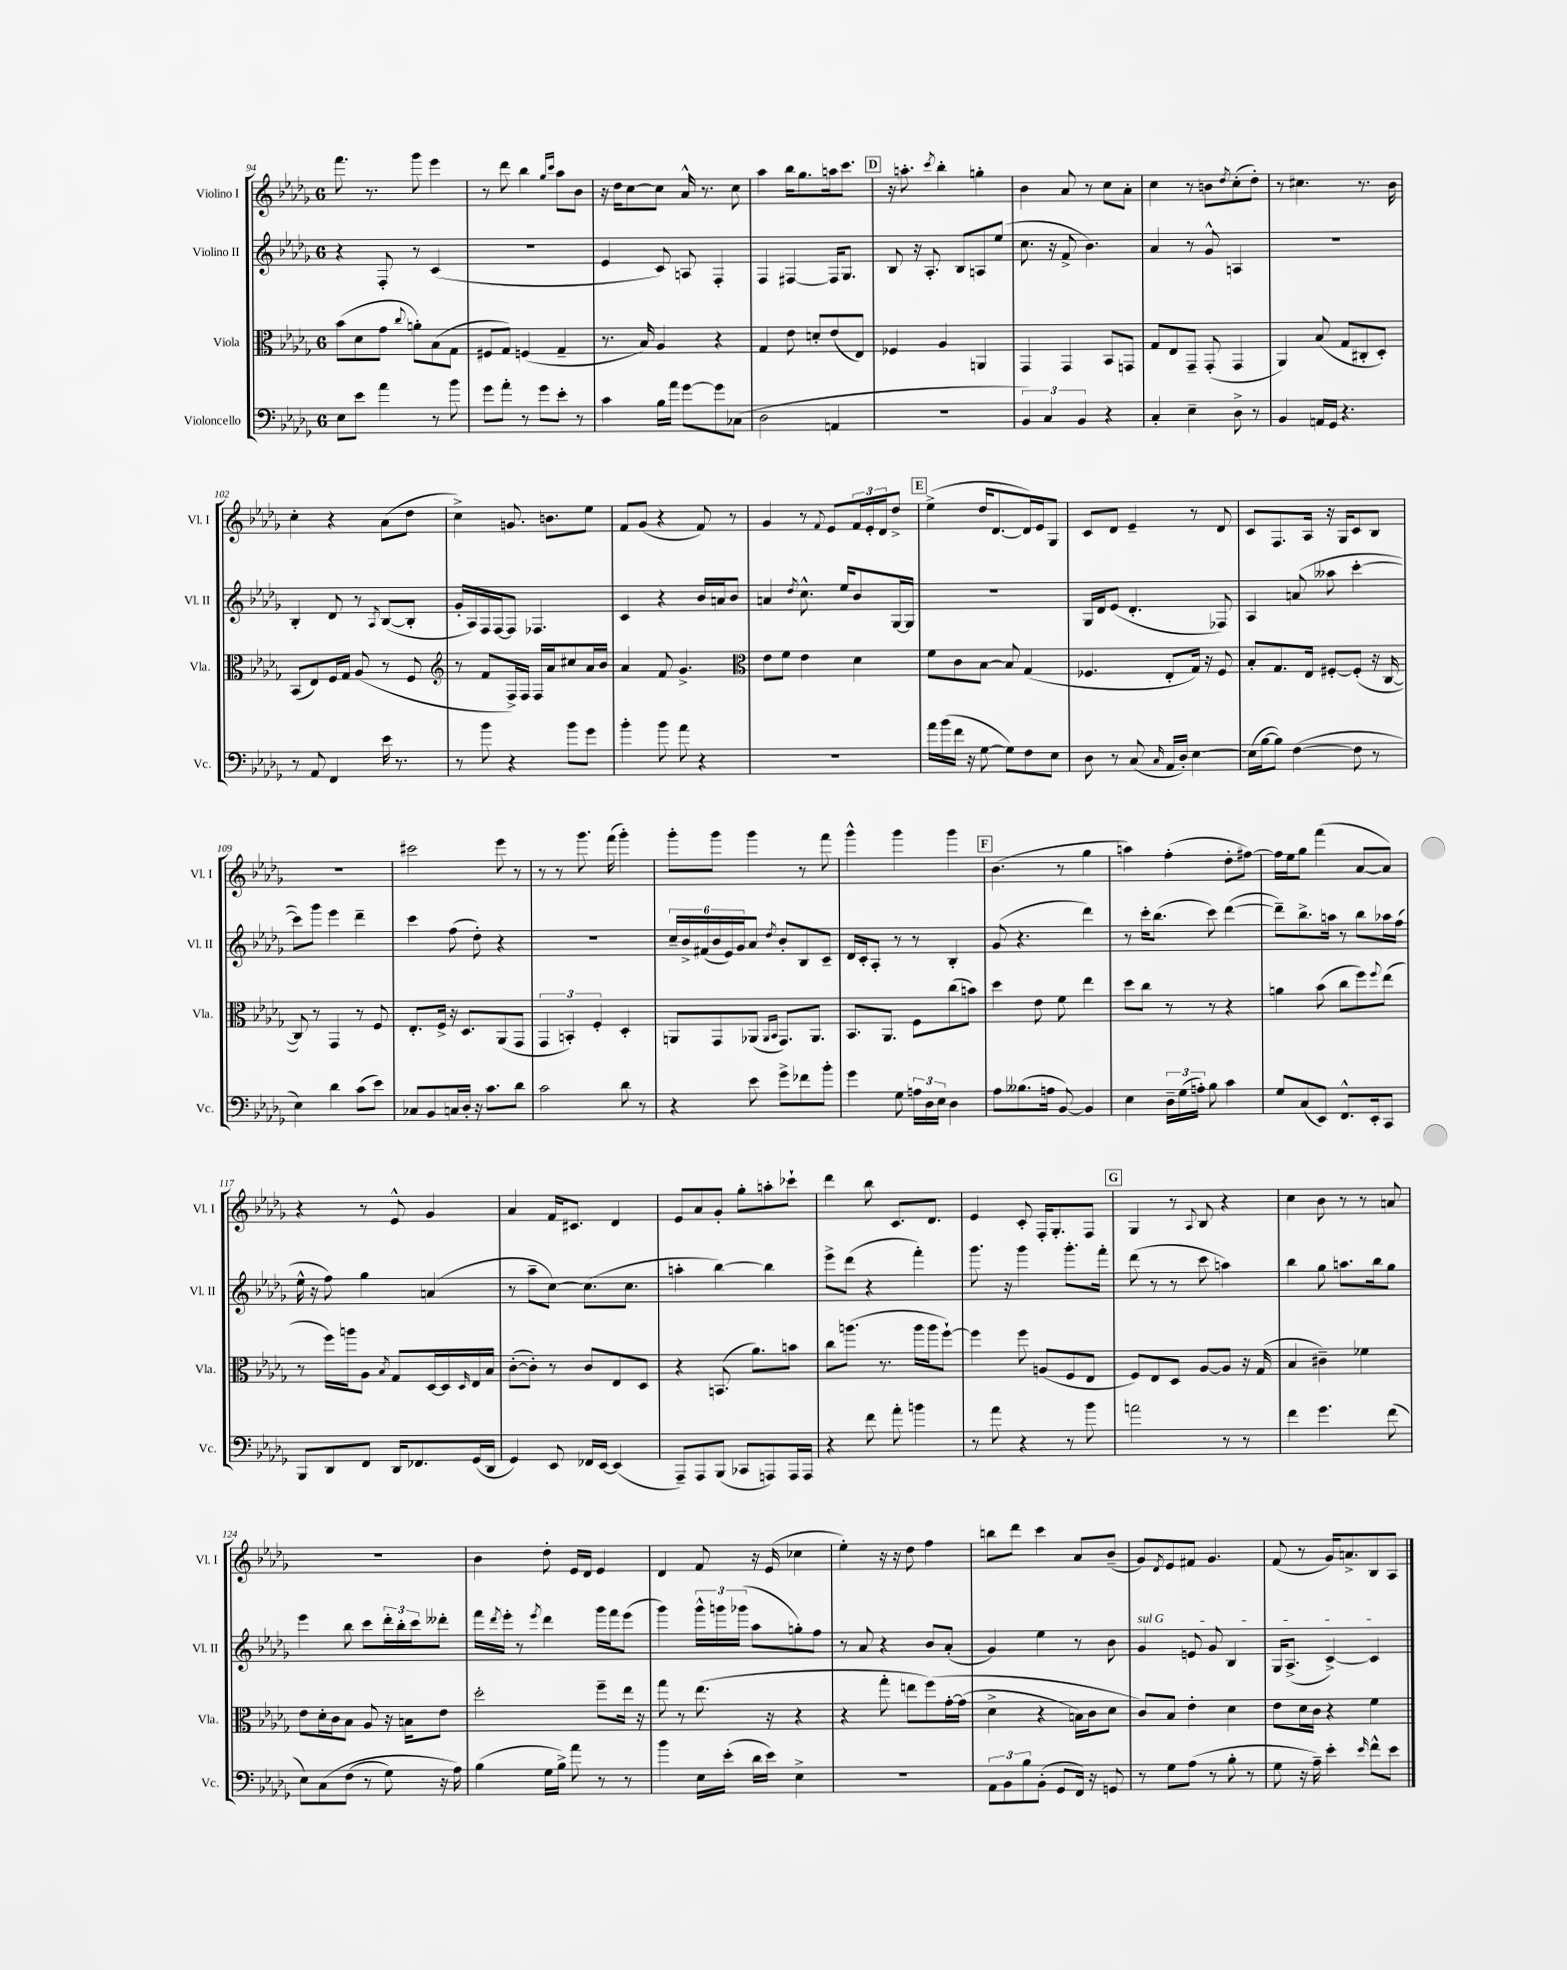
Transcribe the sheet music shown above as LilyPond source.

<<
\new StaffGroup <<
\new Staff = "s0" \with { instrumentName = "Violino I" shortInstrumentName = "Vl. I" } {
    \clef treble \key des \major \once \override Staff.TimeSignature.style = #'single-digit \time 6/8
    f'''8. r8. ges'''8 ees'''4 |
    r8 des'''8 bes''4 \grace { ges''16 c'''16 } aes''8 bes'8 |
    r16 des''16 c''8~ c''8 aes'16-^ r8. c''8 |
    aes''4 bes''16 ges''8. a''16 c'''8. |
    \mark \markup { \box "D" } r16 a''8.-. \acciaccatura { c'''8 } bes''4-. g''4-. |
    bes'4 aes'8 r8 c''8 aes'8-. |
    c''4 r8 b'8 \acciaccatura { des''8 } c''8-.( des''8-.) |
    r8 cis''4. r8. bes'16 |
    c''4-. r4 aes'8( des''8 |
    c''4->) g'8. b'8. ees''8 |
    f'8 ges'8( r4 f'8) r8 |
    ges'4 r8 \appoggiatura { f'8 } ees'8 \tuplet 3/2 { f'16 ees'16-. des'16 } des''8-> |
    \mark \markup { \box "E" } ees''4->( des''16 des'8.~ des'16) ees'16 ges8 |
    c'8 des'8 ees'4-- r8 des'8 |
    c'8 f8. aes16 r16 ges16 c'8 bes8 |
    R2. |
    cis'''2 ees'''8 r8 |
    r8 r8 ges'''8. f'''16( ges'''4-.) |
    ges'''8-. ges'''8 ges'''4 r8 f'''8 |
    ges'''4-^ ges'''4 ges'''4 |
    \mark \markup { \box "F" } bes'4.( r8 ges''4 |
    a''4) f''4-.( des''8-. fis''8~) |
    fis''16 ees''16 ges''8 f'''4( aes'8~ aes'8) |
    r4 r8 ees'8-^ ges'4 |
    aes'4 f'16 cis'8. des'4 |
    ees'8 aes'8 ges'8-. ges''8-. a''8-. ces'''8-! |
    des'''4 bes''8 c'8. des'8. |
    ees'4 c'8-. f16-. ges8.-. f8 |
    \mark \markup { \box "G" } ges4 r8 \appoggiatura { aes8 } bes8 r4 |
    c''4 bes'8 r8 r8 a'8 |
    R2. |
    bes'4 des''8-. ees'16 des'16 ees'4 |
    des'4 f'8 r16 ees'16( ces''4 |
    ees''4-.) r16 r16 des''8 f''4 |
    b''8 des'''8 c'''4 aes'8 bes'8--( |
    ges'8) \acciaccatura { des'8 } ees'8 fis'8 ges'4. |
    f'8( r8 ges'16) a'8.-> bes8 aes8 \bar "|." |
}
\new Staff = "s1" \with { instrumentName = "Violino II" shortInstrumentName = "Vl. II" } {
    \clef treble \key des \major \once \override Staff.TimeSignature.style = #'single-digit \time 6/8
    r4 f8-. r8 c'4( |
    R2. |
    ees'4 c'8) a8 f4-. |
    f4 fis4~ fis16 ges8. |
    \mark \markup { \box "D" } bes8 r16 aes8.-. bes8 a8 ees''8( |
    c''8. r16 f'8-> bes'4.) |
    aes'4 r8 ges'8-^ a4 |
    R2. |
    bes4-. des'8 r8 \acciaccatura { aes8 } bes8~( bes8-. |
    ges'16-. aes16) f16 f16~ f8 fes4. |
    c'4 r4 bes'16 a'16 bes'8 |
    a'4 \acciaccatura { des''8 } c''8.-^ ees''16 bes'8 ges16~ ges16 |
    \mark \markup { \box "E" } R2. |
    ges16 des'16 ees'8( des'4.-. fes8) |
    aes4 a'8( aeses''8 c'''4~-. |
    c'''8) ges'''8 ees'''4 des'''4-- |
    c'''4 f''8( des''8-.) r4 |
    r2. |
    \tuplet 6/4 { c''16-- bes'16-> fis'16( bes'16 ees'16) ges'16 } aes'8 \acciaccatura { des''8 } bes'8-. bes8 c'8-- |
    des'16 c'16-. aes8-. r8 r8 bes4-. |
    \mark \markup { \box "F" } ges'8( r4. des'''4) |
    r8 c'''16-. bes''8.( c'''8) des'''4~( |
    des'''8--) bes''8.-> a''16 r8 bes''8 aes''16 f''16( |
    ees''16-^ r16 f''8) ges''4 a'4( |
    r8 aes''8-- c''8~) c''8.( c''8. |
    a''4-. bes''4~) bes''4 |
    ees'''8-> des'''8( r4 f'''4-.) |
    ges'''8. r16 ges'''4 ges'''8.-. f'''16-. |
    \mark \markup { \box "G" } des'''8( r8 r8 c'''8 a''4) |
    bes''4 ges''8 a''8. bes''16 ges''8 |
    ees'''4 bes''8 c'''8 \tuplet 3/2 { des'''16-. bes''16-. c'''16 } deses'''8-. |
    f'''16 \acciaccatura { des'''8 } ees'''16-. r8 \acciaccatura { ees'''8 } des'''4 ges'''16 f'''16 ees'''8( |
    ges'''4) \tuplet 3/2 { ges'''16-^ g'''16 ges'''16( } aes''8 g''8-.) f''8 |
    r8 aes'8 r4 bes'8 aes'8-.( |
    ges'4) ees''4 r8 bes'8 |
    \once \override TextSpanner.bound-details.left.text = \markup { \italic "sul G" } ges'4\startTextSpan e'8 ges'8 bes4 |
    ges16 aes8.->( c'4~->) c'4\stopTextSpan \bar "|." |
}
\new Staff = "s2" \with { instrumentName = "Viola" shortInstrumentName = "Vla." } {
    \clef alto \key des \major \once \override Staff.TimeSignature.style = #'single-digit \time 6/8
    bes'8( des'8 ges'8 \appoggiatura { c''8 } a'8-.) bes8( ges8 |
    fis8 ges8) f4( ges4-- |
    r8. bes16) aes4 r4 |
    ges4 ees'8 d'8-. ees'8( ees8) |
    \mark \markup { \box "D" } fes4 aes4 a,4 |
    ges,4 ges,4 bes,8 g,8 |
    ges8 ees8 ges,8-- ges,8-.( ges,4 |
    aes,4) bes8( ges8 cis8-. des8-.) |
    bes,8( ees8) f16 ges16 aes8( r8 f8 |
    \clef treble r8 f'8 f16->) f16 f16 aes'16 cis''8 aes'16 bes'16 |
    aes'4 f'8 ges'4.-> |
    \clef alto ees'8 f'8 ees'4 des'4 |
    \mark \markup { \box "E" } f'8 c'8 bes8~ bes8 ges4( |
    fes4. ees8-. ges16) r16 fes8 |
    bes8-. ges8. ees16 fis8~-. fis8-.( r16 c16~ |
    c8) r8 ges,4 r8 f8 |
    ees8.-. f16-> r16 des8. aes,8( ges,8 |
    \tuplet 3/2 { ges,4 b,4-.) f4-. } des4-. |
    a,8 ges,8 aes,8( \grace { aes,16 bes,16 } ges,8.) aes,8. |
    bes,8. aes,8. f8 c''8( b'8) |
    \mark \markup { \box "F" } des''4 ees'8 f'8 ees''4 |
    des''8 c''8 r8 r8 r4 |
    a'4 bes'8( c''8 f''8) \appoggiatura { f''8 } ees''8( |
    r8 f''16) a''16 aes8 \acciaccatura { bes8 } ges8 des16~ des16 \grace { des16 } ees16 bes16 |
    c'8~-.( c'8-.) r8 c'8 ees8 des8 |
    r4 b,8.( aes'8.) b'8 |
    c''8 a''8.( r8. a''16 a''16 f''8~-!) |
    f''4 f''8 a8( f8 ees8 |
    \mark \markup { \box "G" } f8) ees8 des8 aes8~ aes8 r16 ges16( |
    bes4 cis'4--) fes'4 |
    ees'8 des'16-. c'16 bes8 aes8 r16 b16 ees'8 |
    des''2-. f''8-- ees''16 r16 |
    ges''8 r8 ees''8.( r16 r4 |
    r4 ges''8-. e''8 f''8)\( ges'16~-. ges'16( |
    des'4-> r4 b16) c'16 des'8 |
    c'8\) bes8 ees'4-. des'4 |
    ees'8 des'16 c'16 r4 f'4 \bar "|." |
}
\new Staff = "s3" \with { instrumentName = "Violoncello" shortInstrumentName = "Vc." } {
    \clef bass \key des \major \once \override Staff.TimeSignature.style = #'single-digit \time 6/8
    ees8 ees'8 aes'4 r8 bes'8 |
    ges'8 aes'8-. r8 ges'8 ees'8-. r8 |
    c'4 bes16 aes'16 ges'8~ ges'8 ces8( |
    des2 a,4 |
    \mark \markup { \box "D" } R2. |
    \tuplet 3/2 { bes,4) c4 bes,4 } r4 |
    c4-. ees4-- des8-> r8 |
    bes,4 a,16 ges,16 r4. |
    r8 aes,8 f,4 ees'16 r8. |
    r8 bes'8 r4 bes'8 ges'8 |
    bes'4-. bes'8 aes'8 r4 |
    R2. |
    \mark \markup { \box "E" } aes'16 bes'16( f'16 r16 ges8~ ges8) f8 ees8 |
    des8 r8 c8( \grace { c16 } aes,16 des16-.) ees4~ |
    ees16( bes16~ bes8) f4~( f8 r8 |
    ees4) des'4 c'8( ees'8) |
    ces8 bes,8 c16 des16-. r16 c'8. des'8 |
    c'2 des'8 r8 |
    r4 ees'8 ges'8-> fes'8 bes'8-. |
    ges'4 ges8 \tuplet 3/2 { a16 des16 ees16 } des4 |
    \mark \markup { \box "F" } aes8 beses8.( a16 bes,8~) bes,4 |
    ees4 \tuplet 3/2 { des16-- ges16( a16-.) } bes8 c'4 |
    ges8 c8( ees,8) f,8.-^ ees,16-. c,8 |
    bes,,8 des,8 f,8 des,16 fes,8. ges,16( des,16 |
    ges,4) ees,8 fes,16 ees,16~ ees,4( |
    aes,,8--) aes,,8 bes,,8( ces,8 a,,8) a,,16 a,,16 |
    r4 f'8 aes'8-. b'4 |
    r8 aes'8 r4 r8 bes'8 |
    \mark \markup { \box "G" } a'2 r8 r8 |
    f'4 ges'4. f'8( |
    ees8) c8\( f8( r8 ges8) r16 aes16\) |
    bes4( ges16 bes16->) aes'8 r8 r8 |
    bes'4 ees16 ees'16-.( des'16 ees'16) ees4-> |
    R2. |
    \tuplet 3/2 { aes,8 bes,8 bes8 } bes,8-.( ges,8 f,16) r16 g,8 |
    r8 ges8 aes8( r8 bes8-. r8 |
    ges8 r16 aes16--) ees'4-. \grace { ees'16 } f'8-^ ees'8 \bar "|." |
}
>>
>>
\layout { \context { \Score currentBarNumber = #94 } }
